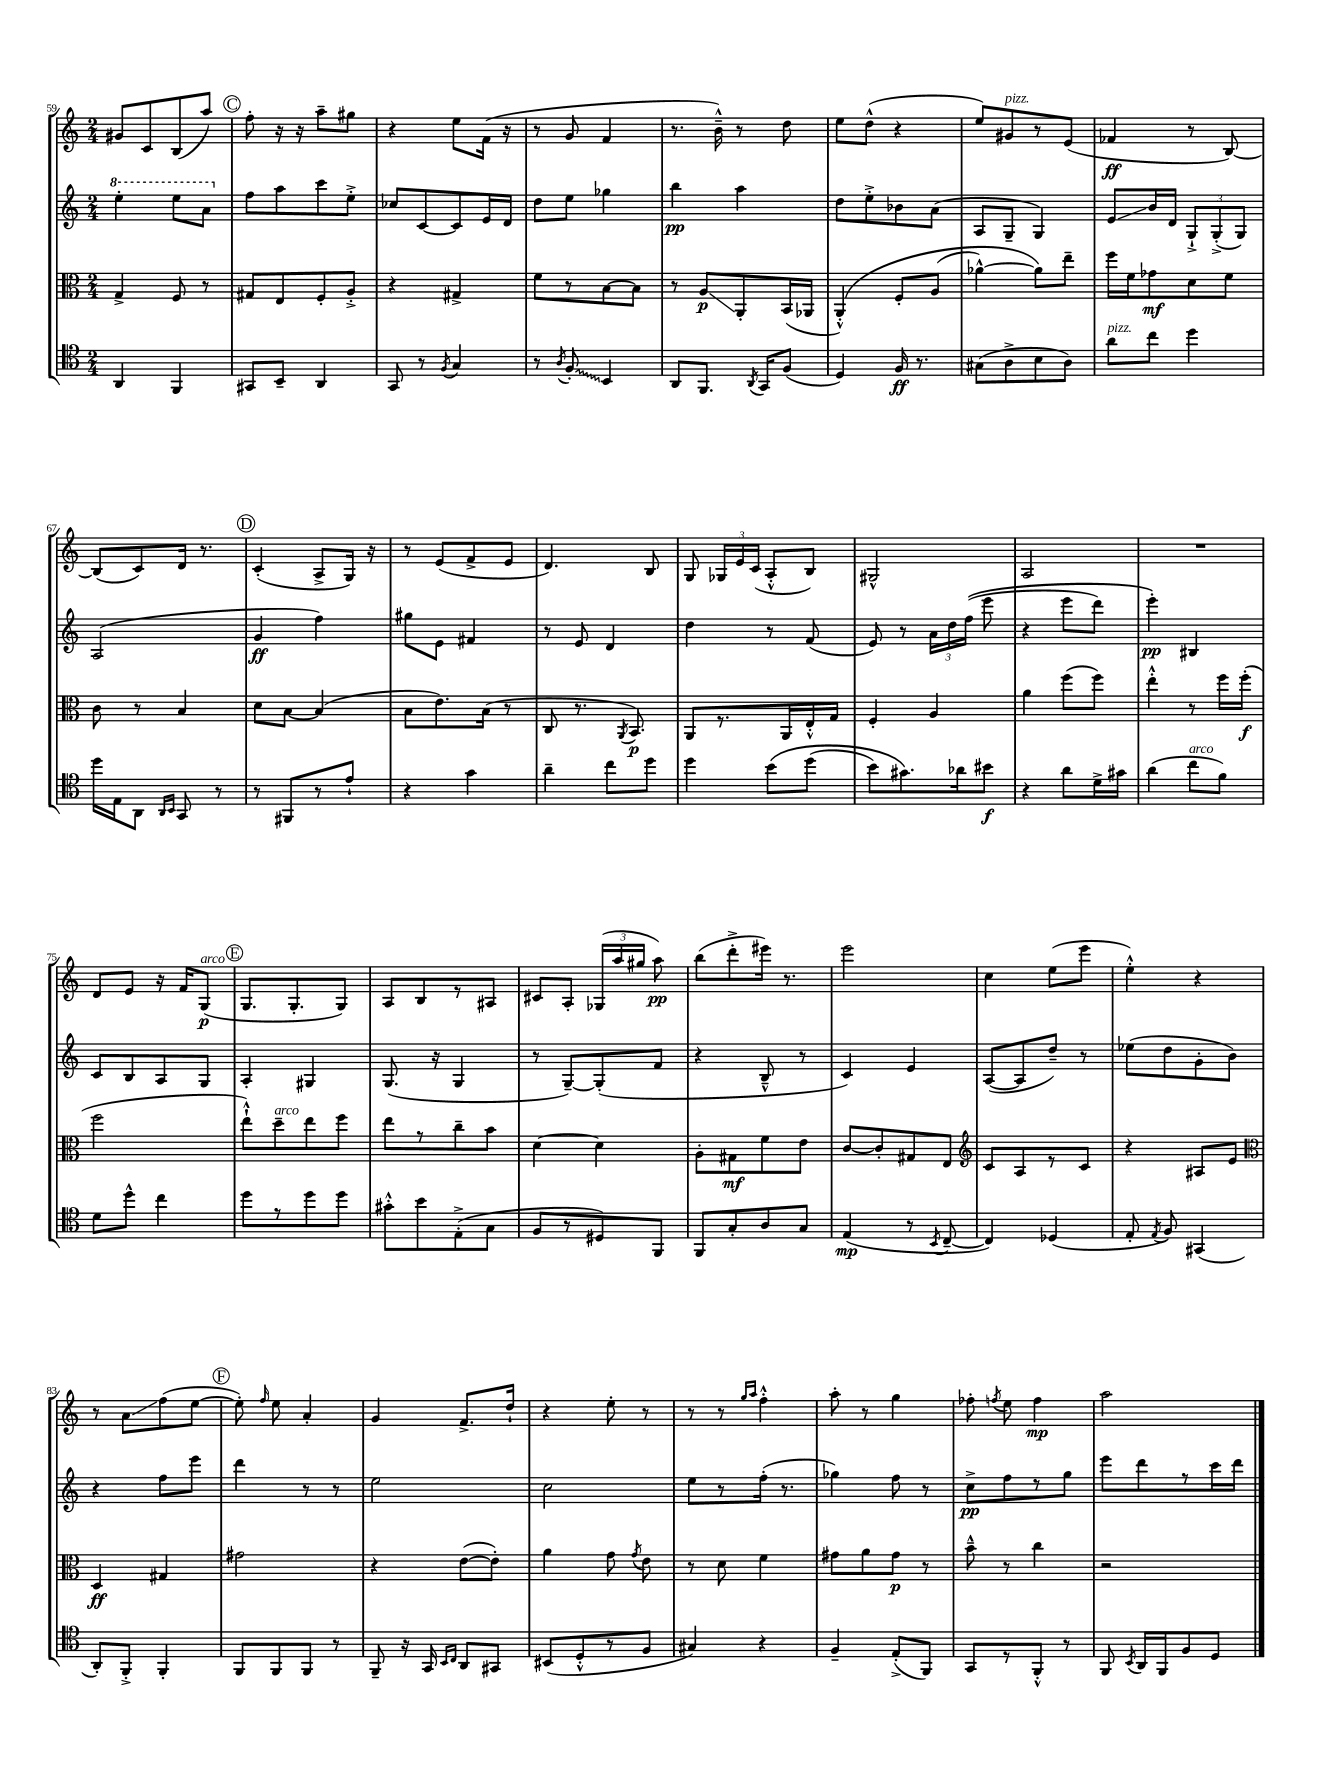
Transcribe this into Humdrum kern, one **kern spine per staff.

**kern	**kern	**kern	**kern
*staff4	*staff3	*staff2	*staff1
*clefC4	*clefC3	*clefG2	*clefG2
*k[]	*k[]	*k[]	*k[]
*M2/4	*M2/4	*M2/4	*M2/4
4AA	4G^	4eee'	8g#
.	.	.	8c
4FF	8F	8eee	(8B
.	8r	8aa	8aa)
=	=	=	=
8GG#	8G#	8ff	8ff'
8BB~	8E	8aa	16r
.	.	.	16r
4AA	8F'	8ccc	8aa~
.	8A'^	8ee'^	8gg#
=	=	=	=
8GG	4r	8cc-	4r
8r	.	[8c	.
8qF	.	.	.
4G	4G#^	8c]	8ee
.	.	16e	(16f
.	.	16d	16r
=	=	=	=
8r	8f	8dd	8r
8qA	.	.	.
8F'	8r	8ee	8g
4BB	[8B	4gg-	4f
.	8B]	.	.
=	=	=	=
8AA	8r	4bb	8.r
8.FF	8A	.	.
.	.	.	16b~^^)
.	8AA'	4aa	8r
8qAA	.	.	.
16GG	.	.	.
(8F	(16BB	.	8dd
.	16AA-	.	.
=	=	=	=
4D)	&(4AA'^^)	8dd	8ee
.	.	8ee'^	(8dd^^
16F	8F'	8b-	4r
8.r	.	.	.
.	(8A	(8a	.
=	=	=	=
(8G#	[4a-^^)	8A	8ee)
8A^	.	8G~	8g#
8B	8a-]&)	4G)	8r
8A)	8ee~	.	(8e
=	=	=	=
8a	16ff	8e	4f-
.	16f	.	.
8cc	8g-	16b	.
.	.	16d	.
4dd	8d	12G`^	8r
.	.	(12G'^	.
.	8f	.	[8B)
.	.	12G)	.
=	=	=	=
16dd	8c	(2A	(8B]
16E	.	.	.
8AA	8r	.	8c)
16qqAA	.	.	.
16qqBB	.	.	.
8GG	4B	.	16d
.	.	.	8.r
8r	.	.	.
=	=	=	=
8r	8d	4g	(4c'
8FF#	[8B	.	.
8r	(4B]	4ff)	8A^
8e`	.	.	16G)
.	.	.	16r
=	=	=	=
4r	8B	8gg#	8r
.	8.e)	8e	(8e
4g	.	4f#	8f^
.	(16B	.	.
.	8r	.	8e
=	=	=	=
4a~	8C	8r	4.d)
.	8.r	8e	.
8cc	.	4d	.
.	8qAA	.	.
.	8.BB)	.	.
8dd	.	.	8B
=	=	=	=
4dd	8AA	4dd	8G
.	8.r	.	24G-
.	.	.	24e
.	.	.	(24c
&(8b	.	8r	8A'^^
.	16AA	.	.
(8dd	16E'^^	(8f	8B)
.	16G	.	.
=	=	=	=
8b)	4F'	8e)	2G#^^
8.g#&)	.	8r	.
.	4A	24a	.
.	.	24dd	.
16a-	.	.	.
.	.	&((24ff	.
8b#	.	8eee	.
=	=	=	=
4r	4a	4r	2A
8a	(8ff	8eee	.
16d^	8ff)	8ddd)	.
16g#	.	.	.
=	=	=	=
(4a	4ee'^^	4eee'&)	2r
8cc	8r	4B#	.
8f)	16ff	.	.
.	(16ff'	.	.
=	=	=	=
8d	2ff	8c	8d
8dd^^	.	8B	8e
4cc	.	8A	16r
.	.	.	16f
.	.	8G	(8G
=	=	=	=
8dd	8ee`^^)	4A'	8.G
8r	8dd~	.	.
.	.	.	8.G'
8dd	8ee	4G#	.
8dd	8ff	.	8G)
=	=	=	=
8g#'^^	8ee	(8.G	8A
8b	8r	.	8B
.	.	16r	.
(8E'^	8cc~	4G	8r
8G	8b	.	8A#
=	=	=	=
8F	[4d	8r	8c#
8r	.	[8G~)	8A'
8D#)	4d]	(8G']	(24G-
.	.	.	24aa
.	.	.	24gg#
8FF	.	8f	8aa)
=	=	=	=
8FF	8A'	4r	(8bb
8G'	8G#	.	8ddd'^
8A	8f	8B~^^	16eee#)
.	.	.	8.r
8G	8e	8r	.
=	=	=	=
(4E	[8c	4c)	2eee
.	8c']	.	.
8r	8G#	4e	.
8qBB	.	.	.
[8C~	8E	.	.
=	=	=	=
*	*clefG2	*	*
4C])	8c	([8A	4cc
.	8A	8A]	.
(4D-	8r	8dd~)	(8ee
.	8c	8r	8eee
=	=	=	=
8E'	4r	(8ee-	4ee'^^)
8qE	.	.	.
8F)	.	8dd	.
(4GG#	8A#	8g'	4r
.	8e	8b)	.
=	=	=	=
*	*clefC3	*	*
8AA')	4D	4r	8r
8FF'^	.	.	8a
4FF'	4G#	8ff	(8ff
.	.	8eee	[8ee
=	=	=	=
8FF	2g#	4ddd	8ee'])
.	.	.	16qqff
8FF	.	.	8ee
8FF	.	8r	4a'
8r	.	8r	.
=	=	=	=
8FF~	4r	2ee	4g
16r	.	.	.
16GG	.	.	.
16qqBB	.	.	.
16qqC	.	.	.
8AA	([8e	.	8.f^
8GG#	8e'])	.	.
.	.	.	16dd`
=	=	=	=
(8BB#	4a	2cc	4r
8D'^^	.	.	.
8r	8g	.	8ee'
.	8qg	.	.
8F	8e	.	8r
=	=	=	=
4G#)	8r	8ee	8r
.	8d	8r	8r
.	.	.	16qqgg
.	.	.	16qqaa
4r	4f	(16ff'	4ff'^^
.	.	8.r	.
=	=	=	=
4F~	8g#	4gg-)	8aa'
.	8a	.	8r
(8E'^	8g#	8ff	4gg
8FF)	8r	8r	.
=	=	=	=
8GG	8b~^^	8cc^	8ff-'
.	.	.	8qff
8r	8r	8ff	8ee
8FF'^^	4cc	8r	4ff
8r	.	8gg	.
=	=	=	=
8FF	2r	8eee	2aa
8qBB	.	.	.
16AA	.	8ddd	.
16FF	.	.	.
8F	.	8r	.
8D	.	16ccc	.
.	.	16ddd	.
==	==	==	==
*-	*-	*-	*-
